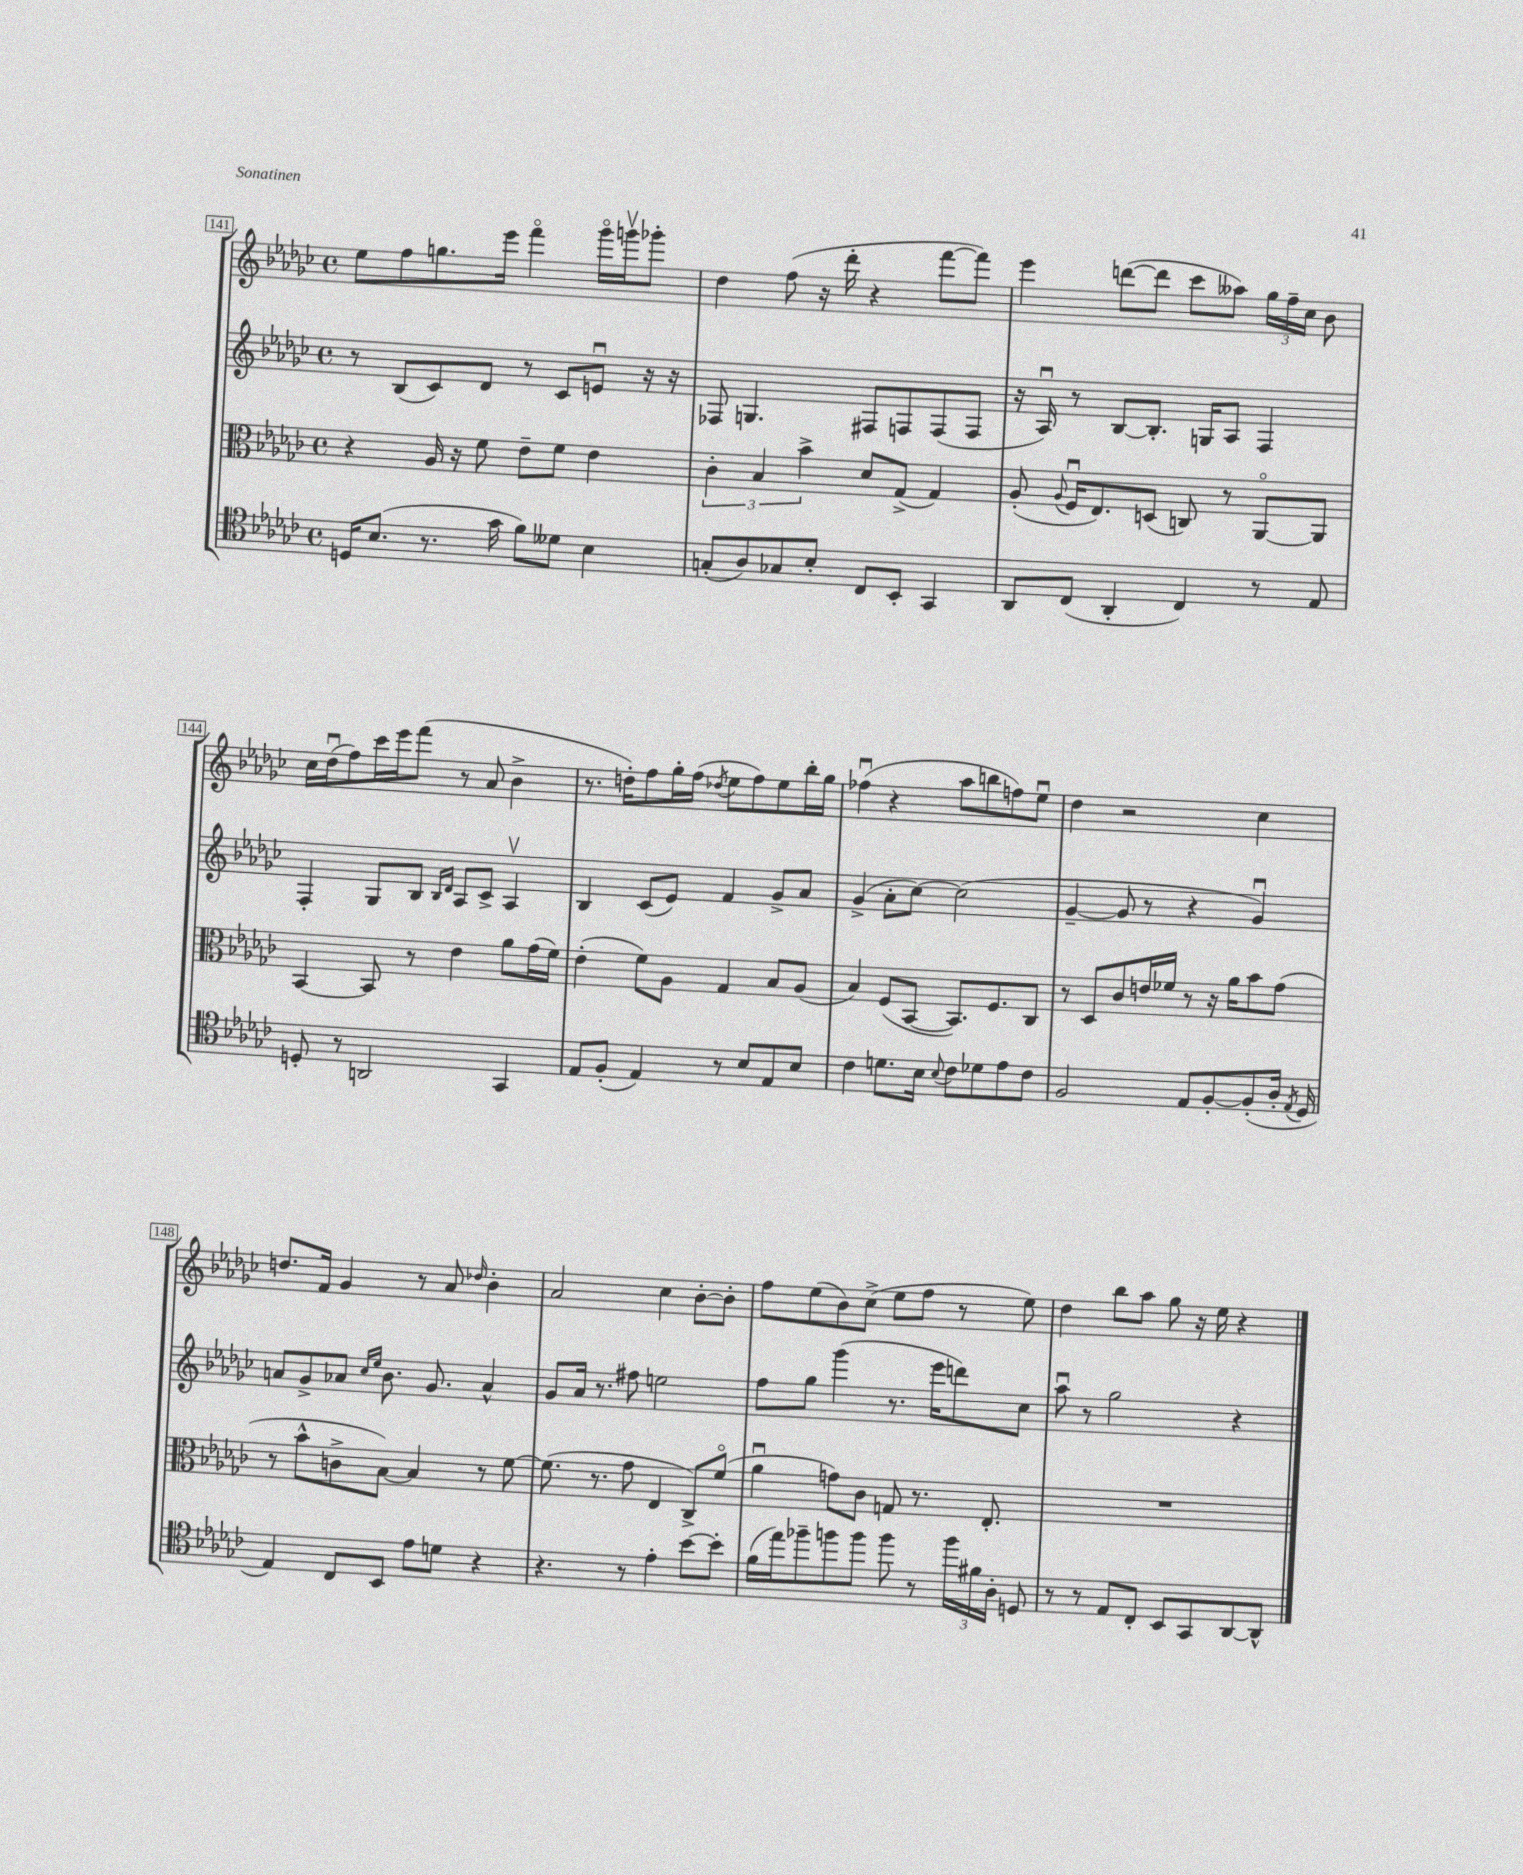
<<
\new StaffGroup <<
\new Staff = "s0" {
    \clef treble \key ges \major \defaultTimeSignature \time 4/4
    \autoBeamOff ees''8[ f''8 g''8. ees'''16] f'''4\flageolet ges'''16[\flageolet g'''16\upbow ges'''8]-. |
    des''4 f''8( r16 des'''16-. r4 f'''8[~ f'''8]) |
    ees'''4 d'''8[~( d'''8] ces'''8[ aeses''8]) \tuplet 3/2 { ges''16[ f''16-- ces''16] } bes'8 |
    ces''16[ des''16\downbow( f''8) ces'''16 ees'''16 f'''8]( r8 aes'8 bes'4-> |
    r8. d''16[-.) f''8 ges''16-. f''16]( \acciaccatura { des''8 } ees''8[ f''8) ees''8 bes''16-. ges''16] |
    fes''4\downbow( r4 aes''8[ b''8 f''8) ees''8]\downbow |
    des''4 r2 ces''4 |
    d''8.[ f'16] ges'4 r8 aes'8 \grace { des''16 } bes'4-. |
    aes'2 ces''4 bes'8[~-. bes'8]-. |
    f''8[ ees''8( bes'8) ces''8]->( ees''8[ f''8] r8 ees''8) |
    des''4 bes''8[ aes''8] ges''8 r16 ees''16 r4 \bar "|." |
}
\new Staff = "s1" {
    \clef treble \key ges \major \defaultTimeSignature \time 4/4
    \autoBeamOff r8 bes8[( ces'8) des'8] r8 ces'8[ e'8]\downbow r16 r16 |
    fes8 g4. fis8[ f8 f8( f8] |
    r16 aes16\downbow) r8 bes8[~ bes8.]-. g16[ aes8] f4 |
    f4-. ges8[ bes8] \grace { bes16[ des'16] } aes8[ ces'8]-> aes4\upbow |
    bes4 ces'8[( ees'8]) f'4 ges'8[-> aes'8] |
    ges'4->( aes'8[-. ces''8]~) ces''2( |
    ges'4~-- ges'8 r8 r4 ges'4\downbow) |
    a'8[ ges'8-> aes'8] \grace { ces''16[ ees''16] } bes'8. ges'8. aes'4-^ |
    ges'8[ aes'16] r8. fis''8 e''2 |
    f''8[ ges''8] ges'''4( r8. ees'''16[ d'''8) ces''8] |
    aes''8\downbow r8 ges''2 r4 \bar "|." |
}
\new Staff = "s2" {
    \clef alto \key ges \major \defaultTimeSignature \time 4/4
    \autoBeamOff r4 aes16 r16 f'8 ees'8[-- f'8] ees'4 |
    \tuplet 3/2 { ces'4-. bes4 bes'4-> } des'8[ ges8]->( ges4) |
    aes8-.( \appoggiatura { aes8 } f16[\downbow ees8.) d8]( c8) r8 aes,8[~\flageolet aes,8] |
    bes,4~ bes,8 r8 ees'4 aes'8[ ges'16( f'16]) |
    ees'4-.( f'8[) aes8] ges4 bes8[ aes8]( |
    bes4) f8[( bes,8]~ bes,8.[) f8. ces8] |
    r8 des8[ ces'8 e'16 fes'16] r8 r16 aes'16[ bes'8 ges'8]( |
    r8 bes'8[-^ c'8-> bes8]~) bes4 r8 f'8~ |
    f'8.( r8. ges'8 ees4 ces8[->) f'8]\flageolet( |
    aes'4\downbow g'8[) ces'8] g8 r8. ees8.-. |
    R1 \bar "|." |
}
\new Staff = "s3" {
    \clef tenor \key ges \major \defaultTimeSignature \time 4/4
    \autoBeamOff d16[ bes8.]( r8. ges'16 f'8[) deses'8] bes4 |
    g8[-.( aes8) ges8 bes8]-. ces8[ bes,8]-. ges,4 |
    aes,8[ ces8]( aes,4-. ces4) r8 ees8 |
    d8-. r8 a,2 ges,4 |
    ees8[ f8]-.( ees4) r8 bes8[ ees8 bes8] |
    ces'4 d'8.[ bes16] \appoggiatura { bes8 } ces'8[ des'8 ees'8 ces'8] |
    f2 ees8[ f8~-. f8-.( aes16]-. \acciaccatura { ees8 } des16 |
    ees4) ces8[ bes,8] ees'8[ d'8] r4 |
    r4. r8 ees'4-. bes'8[~ bes'8]-. |
    f'16[( ees''16) fes''8-- f''8 f''8] f''8 r8 \tuplet 3/2 { f''16[ fis'16 aes16]-. } d8 |
    r8 r8 ees8[ ces8]-. bes,8[ ges,8 aes,8~ aes,8]-^ \bar "|." |
}
>>
>>
\layout { \context { \Score currentBarNumber = #141 \override BarNumber.stencil = #(make-stencil-boxer 0.1 0.3 ly:text-interface::print) } }
